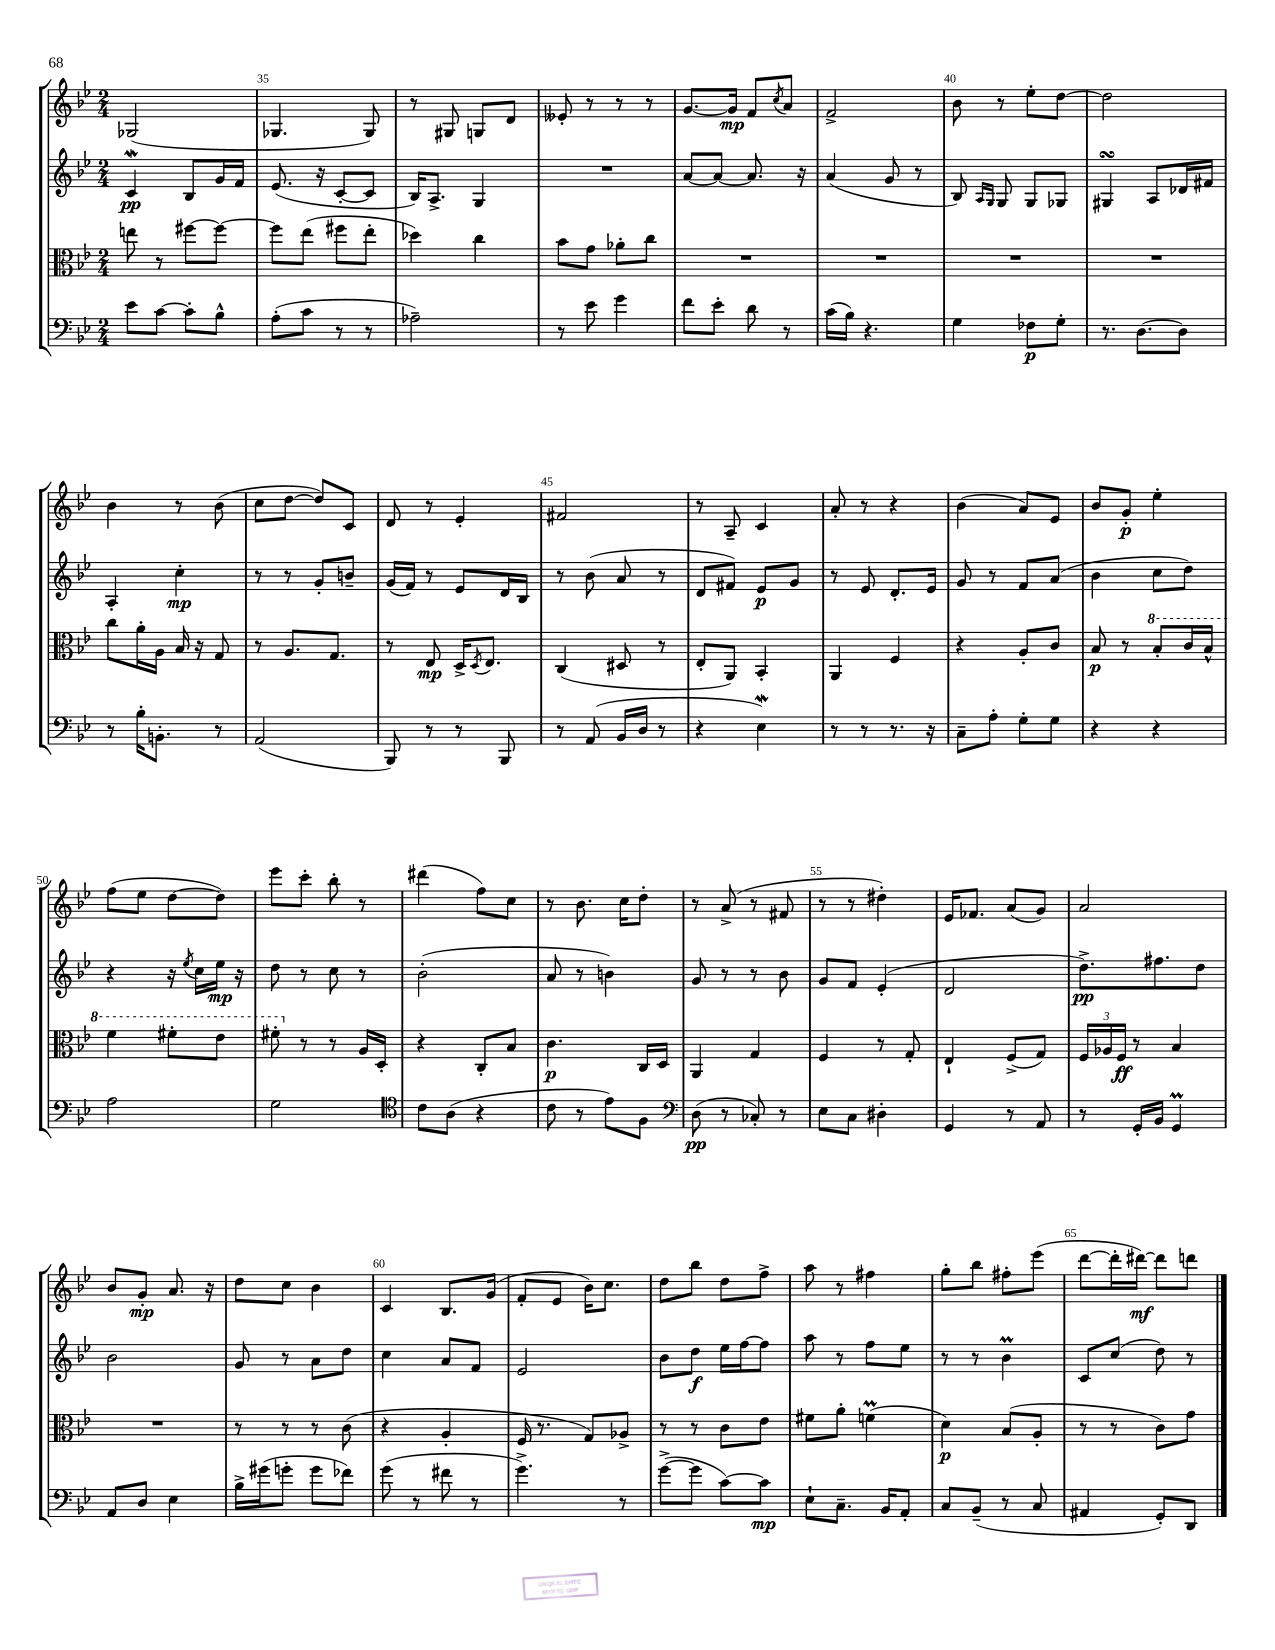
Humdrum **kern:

**kern	**kern	**kern	**kern
*staff4	*staff3	*staff2	*staff1
*clefF4	*clefC3	*clefG2	*clefG2
*k[b-e-]	*k[b-e-]	*k[b-e-]	*k[b-e-]
*M2/4	*M2/4	*M2/4	*M2/4
8e-\L	8ee\	4c/	(2G-/
[8c\J	8r	.	.
8c'\]L	[8ff#\L	8B-/L	.
8B-^^\J	8ff#\_J	16g/L	.
.	.	16f/JJ	.
=	=	=	=
(8A'\L	8ff#\]L	(8.e-/	4.G-/
8c\J	(8ee-\J	.	.
.	.	16r	.
8r	8ff#\L	[8c'/L	.
8r	8ee-'\J	8c/]J	8G-/)
=	=	=	=
2A-~\)	4dd-\)	16B-/LK)	8r
.	.	8.A^/J	.
.	.	.	8G#/
.	4cc\	4G/	8G/L
.	.	.	8d/J
=	=	=	=
8r	8b-\L	2r	8e--'/
8e-\	8g\J	.	8r
4g\	8a-'\L	.	8r
.	8cc\J	.	8r
=	=	=	=
8f\L	2r	[8a/L	[8.g/L
8e-'\J	.	8a/_J	.
.	.	.	16g/]Jk
8d\	.	8.a/]	8f/L
.	.	.	8qcc/
8r	.	.	8a/J
.	.	16r	.
=	=	=	=
(16c\LL	2r	(4a/	2f^/
16B-\JJ)	.	.	.
4.r	.	.	.
.	.	8g/	.
.	.	8r	.
=	=	=	=
4G\	2r	8B-/)	8b-\
.	.	16qqA/LL	.
.	.	16qqG/JJ	.
.	.	8G/	8r
8F-\L	.	8G/L	8ee-'\L
8G'\J	.	8G-/J	[8dd\J
=	=	=	=
8.r	2r	4G#/	2dd\]
[8.D\L	.	.	.
.	.	8A/L	.
8D\]J	.	16d-/L	.
.	.	16f#/JJ	.
=	=	=	=
8r	8cc\L	4A'/	4b-\
16B-'\LK	16a'\L	.	.
8.BB'\J	16A\JJ	.	.
.	16B-/	4cc'\	8r
.	16r	.	.
8r	8G/	.	(8b-\
=	=	=	=
(2AA/	8r	8r	8cc\L
.	8.A/L	8r	[8dd\J
.	.	8g'/L	8dd/]L)
.	8.G/J	.	.
.	.	8b~/J	8c/J
=	=	=	=
8BBB-/)	8r	(16g/LL	8d/
.	.	16f/JJ)	.
8r	8E-/	8r	8r
8r	16D^/LK	8e-/L	4e-'/
.	8qD/	.	.
.	8.E-/J	.	.
8BBB-/	.	16d/L	.
.	.	16B-/JJ	.
=	=	=	=
8r	(4C/	8r	2f#/
(8AA/	.	(8b-\	.
16BB-/LL	8D#/	8a/	.
16D/JJ	.	.	.
8r	8r	8r	.
=	=	=	=
4r	8E-'/L	8d/L	8r
.	8AA/J)	8f#/J)	8A~/
4E-\)	4BB-'/	8e-/L	4c/
.	.	8g/J	.
=	=	=	=
8r	4AA/	8r	8a'/
8r	.	8e-/	8r
8.r	4F/	8.d'/L	4r
16r	.	16e-/Jk	.
=	=	=	=
8C~\L	4r	8g/	(4b-\
8A'\J	.	8r	.
8G'\L	8A'/L	8f/L	8a/L)
8G\J	8c/J	(8a/J	8e-/J
=	=	=	=
4r	8B-/	4b-\	8b-/L
.	8r	.	8g'/J
4r	8b-'/L	8cc\L	4ee-'\
.	16cc/L	8dd\J)	.
.	16b-^^/JJ	.	.
=	=	=	=
2A\	4ff\	4r	(8ff\L
.	.	.	8ee-\J
.	8ff#'\L	16r	[8dd\L
.	.	8qee-/	.
.	.	16cc\LL	.
.	8ee-\J	16ee-\JJ	8dd\]J)
.	.	16r	.
=	=	=	=
2G\	8ff#'\	8dd\	8eee-\L
.	8r	8r	8ccc'\J
.	8r	8cc\	8bb-'\
.	16A/LL	8r	8r
.	16D'/JJ	.	.
=	=	=	=
*clefC4	*	*	*
8c\L	4r	(2b-'\	(4ddd#\
(8A\J	.	.	.
4r	8C'/L	.	8ff\L)
.	8B-/J	.	8cc\J
=	=	=	=
8c\	4.c\	8a/	8r
8r	.	8r	8.b-\
8e-\L)	.	4b\)	.
.	.	.	16cc\LK
8F\J	16C/LL	.	8dd'\J
.	16D/JJ	.	.
=	=	=	=
*clefF4	*	*	*
(8D\	4AA/	8g/	8r
8r	.	8r	(8a^/
8C-'/)	4G/	8r	8r
8r	.	8b-\	8f#/
=	=	=	=
8E-\L	4F/	8g/L	8r
8C\J	.	8f/J	8r
4D#'\	8r	(4e-'/	4dd#'\)
.	8G'/	.	.
=	=	=	=
4GG/	4E-`/	2d/	16e-/LK
.	.	.	8.f-/J
8r	(8F^/L	.	(8a/L
8AA/	8G/J)	.	8g/J)
=	=	=	=
8r	24F/LL	8.dd^\L)	2a/
.	24A-/	.	.
.	24F/JJ	.	.
16GG'/LL	8r	.	.
16BB-/JJ	.	8.ff#\	.
4GG/	4B-/	.	.
.	.	8dd\J	.
=	=	=	=
8AA/L	2r	2b-\	8b-/L
8D/J	.	.	8g'/J
4E-\	.	.	8.a/
.	.	.	16r
=	=	=	=
16B-^\LL	8r	8g/	8dd\L
(16g#\J	.	.	.
8g'\J	8r	8r	8cc\J
8g\L	8r	8a\L	4b-\
8f-\J)	(8c\	8dd\J	.
=	=	=	=
(8g\	4r	4cc\	4c/
8r	.	.	.
8f#\	4A'/	8a/L	8.B-/L
8r	.	8f/J	.
.	.	.	(16g/Jk
=	=	=	=
4.g^\)	16F/	2e-/	8f'/L
.	8.r	.	.
.	.	.	8e-/J
.	8G/L)	.	16b-\LK)
.	.	.	8.cc\J
8r	8A-^/J	.	.
=	=	=	=
([8g^\L	8r	8b-\L	8dd\L
8g\]J	8r	8dd\J	8bb-\J
[8c\L)	8c\L	16ee-\LL	8dd\L
.	.	[16ff\J	.
8c\]J	8e-\J	8ff\]J	8ff^\J
=	=	=	=
8E-`\L	8f#\L	8aa\	8aa\
8.C~\J	8a'\J	8r	8r
.	(4f\	8ff\L	4ff#\
16BB-/LK	.	.	.
8AA'/J	.	8ee-\J	.
=	=	=	=
8C/L	4d\)	8r	8gg'\L
(8BB-~/J	.	8r	8bb-\J
8r	(8B-/L	4b-\	8ff#'\L
8C/	8A'/J	.	(8eee-\J
=	=	=	=
4AA#/	8r	8c/L	[8ddd\L
.	8r	(8cc/J	16ddd'\]L
.	.	.	[16ddd#\JJ)
8GG'/L)	8c\L)	8dd\)	8ddd#\]L
8DD/J	8g\J	8r	8ddd\J
==	==	==	==
*-	*-	*-	*-
